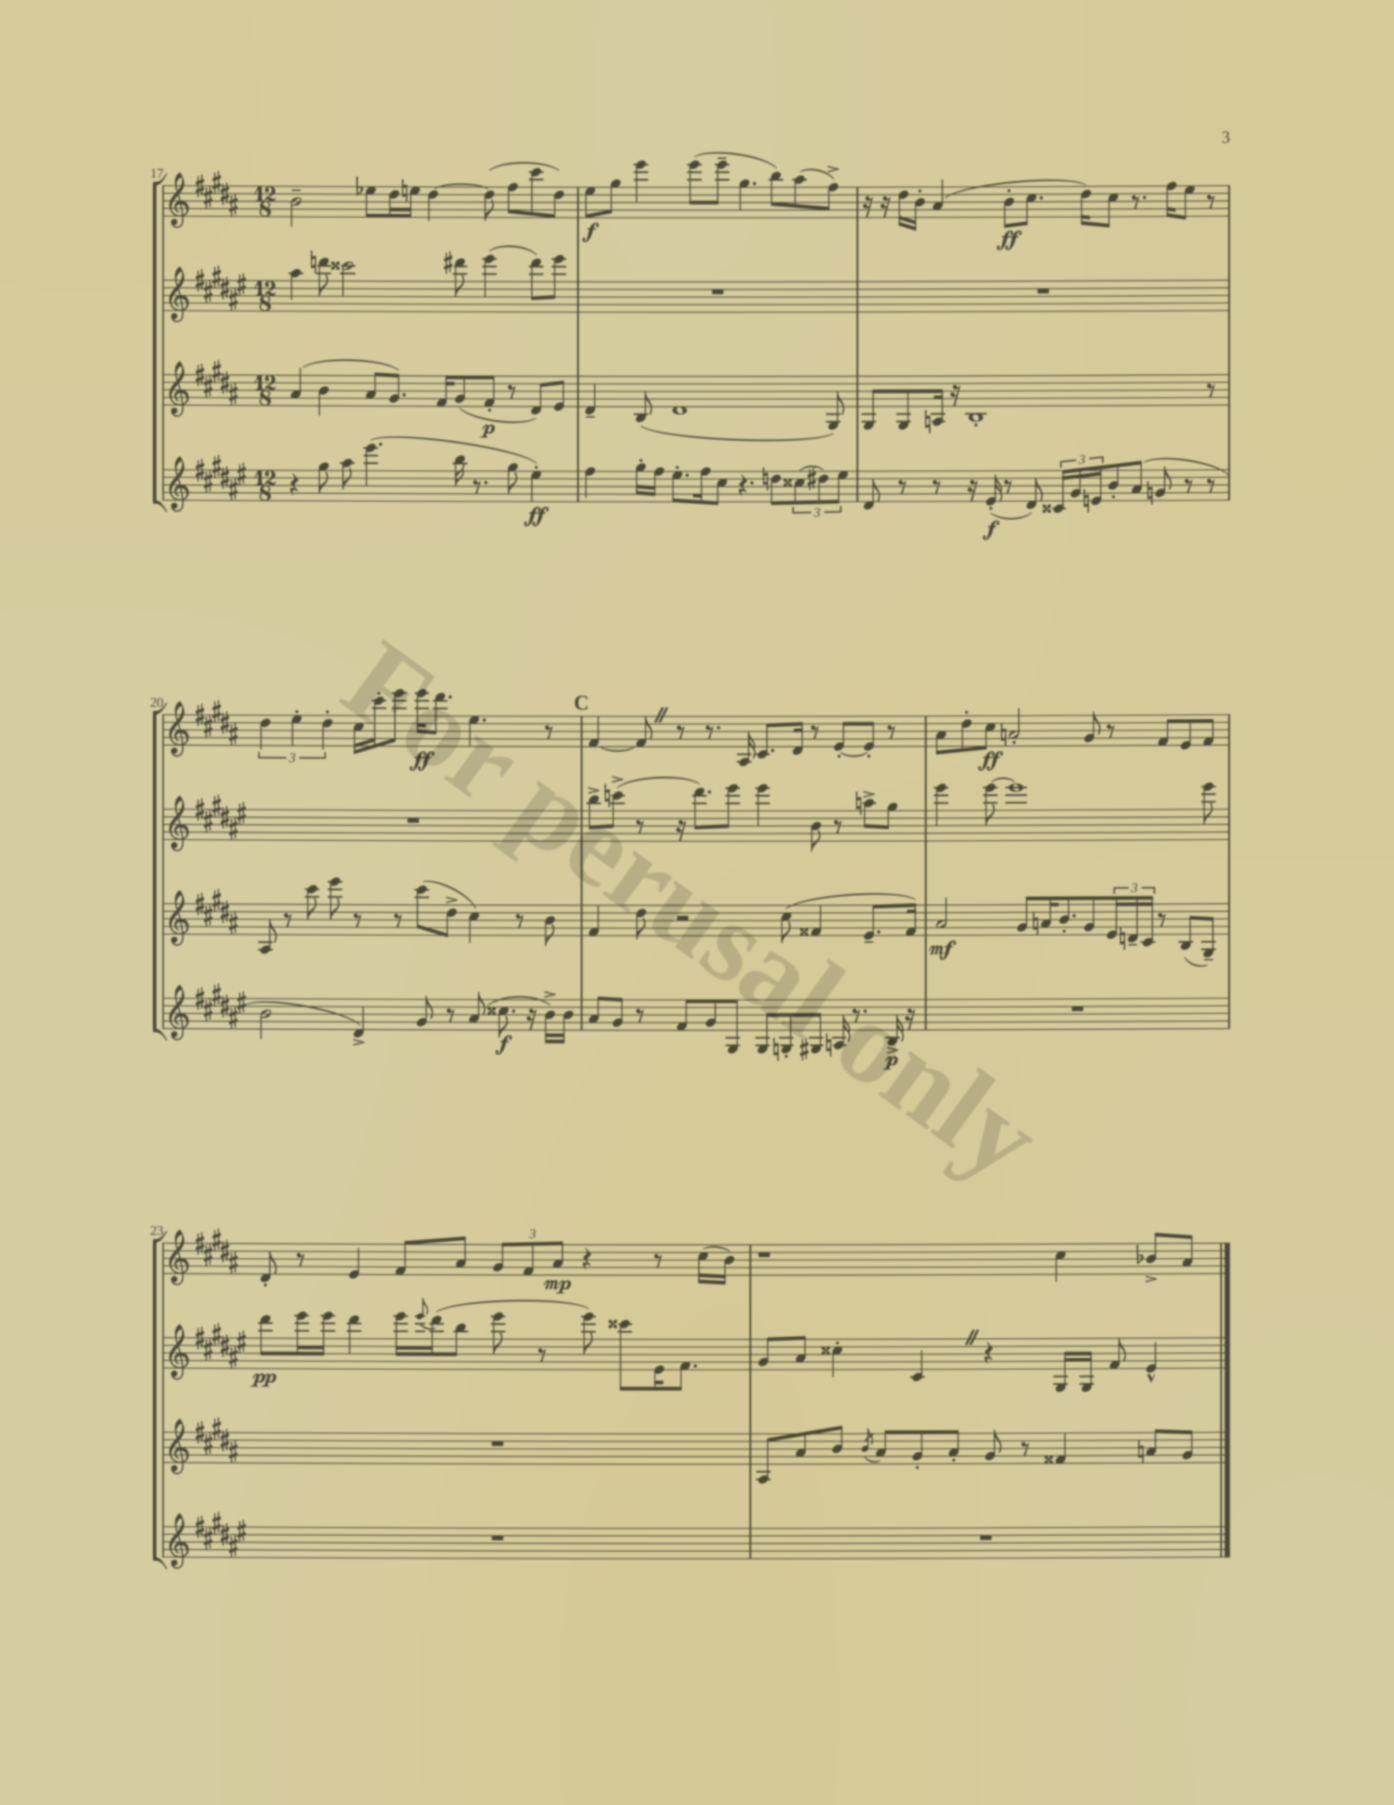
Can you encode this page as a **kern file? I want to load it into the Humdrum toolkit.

**kern	**dynam	**kern	**dynam	**kern	**dynam	**kern	**dynam
*part4	*part4	*part3	*part3	*part2	*part2	*part1	*part1
*staff4	*staff4	*staff3	*staff3	*staff2	*staff2	*staff1	*staff1
*clefG2	*	*clefG2	*	*clefG2	*	*clefG2	*
*k[f#c#g#d#a#e#]	*	*k[f#c#g#d#a#]	*	*k[f#c#g#d#a#e#]	*	*k[f#c#g#d#a#]	*
*M12/8	*	*M12/8	*	*M12/8	*	*M12/8	*
=17	=17	=17	=17	=17	=17	=17	=17
4r	.	(4a#/	.	4aa#\	.	2b~\	.
8gg#\	.	4b\	.	8dddn\	.	.	.
8aa#\	.	.	.	2ccc##X\	.	.	.
(4.eee#\	.	8a#/L	.	.	.	8ee-X\L	.
.	.	8.g#/J)	.	.	.	16dd#\L	.
.	.	.	.	.	.	16een\JJ	.
.	.	.	.	.	.	[4dd#\	.
.	.	16f#/KL	.	.	.	.	.
16bb\	.	(8g#/	.	8ddd#X\	.	.	.
8.r	.	.	.	.	.	.	.
.	.	8f#'/J	p	(4eee#\	.	(8dd#\]	.
8gg#\	.	8r	.	.	.	8ff#\L	.
4ee#'\)	ff	8d#/L)	.	8ddd#\L)	.	8ccc#\	.
.	.	8e/J	.	8eee#\J	.	8dd#\J)	.
=18	=18	=18	=18	=18	=18	=18	=18
4ff#\	.	4d#~/	.	1.r	.	8ee\L	f
.	.	.	.	.	.	8gg#\J	.
16gg#'\LL	.	(8B/	.	.	.	4eee\	.
16ff#\JJ	.	.	.	.	.	.	.
8.ee#'\L	.	1d#	.	.	.	.	.
.	.	.	.	.	.	(8eee\L	.
16ff#\k	.	.	.	.	.	.	.
8cc#\J	.	.	.	.	.	8eee~\J	.
4.r	.	.	.	.	.	4.gg#\	.
8ddn\L	.	.	.	.	.	8bb\L)	.
(12cc##X\	.	.	.	.	.	(8aa#\	.
12dd#X\)	.	.	.	.	.	.	.
.	.	8G#/)	.	.	.	8ff#^\J)	.
12ee#\J	.	.	.	.	.	.	.
=19	=19	=19	=19	=19	=19	=19	=19
8d#/	.	8G#/L	.	1.r	.	16r	.
.	.	.	.	.	.	16r	.
8r	.	8G#/	.	.	.	16dd#\LL	.
.	.	.	.	.	.	16b'\JJ	.
8r	.	16An/Jk	.	.	.	(4a#/	.
.	.	16r	.	.	.	.	.
16r	.	1B'	.	.	.	.	.
(16e#'/	f	.	.	.	.	.	.
8r	.	.	.	.	.	8b'\L	ff
8d#/)	.	.	.	.	.	8.cc#\J	.
24c##X/LL	.	.	.	.	.	.	.
24g#/	.	.	.	.	.	.	.
.	.	.	.	.	.	16dd#\KL)	.
24en/J	.	.	.	.	.	.	.
8b'/	.	.	.	.	.	8cc#\J	.
(8a#/J	.	.	.	.	.	8.r	.
8gn/	.	.	.	.	.	.	.
.	.	.	.	.	.	16ff#\KL	.
8r	.	.	.	.	.	8ee\J	.
8r	.	8r	.	.	.	8r	.
!!LO:LB:g=z
=20	=20	=20	=20	=20	=20	=20	=20
2b\	.	8A#/	.	1.r	.	6dd#\	.
.	.	8r	.	.	.	.	.
.	.	.	.	.	.	6ee'\	.
.	.	8ccc#\	.	.	.	.	.
.	.	.	.	.	.	6dd#'\	.
.	.	8eee\	.	.	.	.	.
4d#^/)	.	8r	.	.	.	16cc#\LL	.
.	.	.	.	.	.	16ccc#'\J	.
.	.	8r	.	.	.	8eee\J	.
8g#/	.	(8ccc#\L	.	.	.	16eee\KL	ff
.	.	.	.	.	.	8.ddd#\J	.
8r	.	8dd#^\J	.	.	.	.	.
(8a#/	.	4cc#\)	.	.	.	4.ee\	.
8.cc##X\	f	.	.	.	.	.	.
.	.	8r	.	.	.	.	.
16r	.	.	.	.	.	.	.
16b^\LL)	.	8b\	.	.	.	8r	.
16b\JJ	.	.	.	.	.	.	.
!!LO:REH:place=s1:t=C
=21	=21	=21	=21	=21	=21	=21	=21
8a#/L	.	4f#/	.	8bb^\L	.	[4f#/	.
8g#/J	.	.	.	(8cccn^\J	.	.	.
8r	.	8dd#\	.	8r	.	8f#Z/]	.
8f#/L	.	2r	.	16r	.	8r	.
.	.	.	.	8.ddd#\L)	.	.	.
8g#/	.	.	.	.	.	8.r	.
8G#/J	.	.	.	8eee#\J	.	.	.
.	.	.	.	.	.	16A#/	.
8G#/L	.	.	.	4eee#\	.	8.c#/L	.
8Gn'/	.	(8cc#\	.	.	.	.	.
.	.	.	.	.	.	16d#/Jk	.
8G#X/J	.	4f##X/	.	8b\	.	8r	.
16An/	.	.	.	8r	.	[8e'/L	.
8.r	.	.	.	.	.	.	.
.	.	8.e~/L	.	8aan^\L	.	8e'/J]	.
16B^/	p	.	.	8gg#\J	.	8r	.
16r	.	16f##/Jk)	.	.	.	.	.
=22	=22	=22	=22	=22	=22	=22	=22
1.r	.	2a#/	mf	4eee#\	.	8a#\L	.
.	.	.	.	.	.	8dd#'\	.
.	.	.	.	[8eee#\	.	8cc#\J	ff
.	.	.	.	1eee#]	.	2an'/	.
.	.	8g#/L	.	.	.	.	.
.	.	16an/K	.	.	.	.	.
.	.	8.b'/	.	.	.	.	.
.	.	8g#/	.	.	.	8g#/	.
.	.	24e/L	.	.	.	8r	.
.	.	24dn~/	.	.	.	.	.
.	.	24c#/JJ	.	.	.	.	.
.	.	8r	.	.	.	8f#/L	.
.	.	(8B/L	.	.	.	8e/	.
.	.	8G#~/J)	.	8eee#\	.	8f#/J	.
!!LO:LB:g=z
=23	=23	=23	=23	=23	=23	=23	=23
1.r	.	1.r	.	8ddd#\L	pp	8d#'/	.
.	.	.	.	16eee#\L	.	8r	.
.	.	.	.	16eee#\JJ	.	.	.
.	.	.	.	4ddd#\	.	4e/	.
.	.	.	.	16eee#\LL	.	8f#/L	.
.	.	.	.	8qqeee#/	.	.	.
.	.	.	.	(16ddd#\J	.	.	.
.	.	.	.	8bb\J	.	8a#/J	.
.	.	.	.	8eee#\	.	12g#/L	.
.	.	.	.	.	.	12f#/	.
.	.	.	.	8r	.	.	.
.	.	.	.	.	.	12a#/J	mp
.	.	.	.	8eee#\)	.	4r	.
.	.	.	.	8ccc##X\L	.	.	.
.	.	.	.	16e#\K	.	8r	.
.	.	.	.	8.f#\J	.	.	.
.	.	.	.	.	.	(16cc#\LL	.
.	.	.	.	.	.	16b\JJ)	.
=24	=24	=24	=24	=24	=24	=24	=24
1.r	.	8A#/L	.	8g#/L	.	1r	.
.	.	8a#/	.	8a#/J	.	.	.
.	.	8b/J	.	4cc##X'\	.	.	.
.	.	8qb/	.	.	.	.	.
.	.	8a#/L	.	.	.	.	.
.	.	8g#'/	.	4c#Z/	.	.	.
.	.	8a#'/J	.	.	.	.	.
.	.	8g#/	.	4r	.	.	.
.	.	8r	.	.	.	.	.
.	.	4f##X/	.	16G#/LL	.	4cc#\	.
.	.	.	.	16G#/JJ	.	.	.
.	.	.	.	8f#/	.	.	.
.	.	8an/L	.	4e#^^/	.	8b-X^/L	.
.	.	8g#/J	.	.	.	8a#/J	.
==	==	==	==	==	==	==	==
*-	*-	*-	*-	*-	*-	*-	*-
